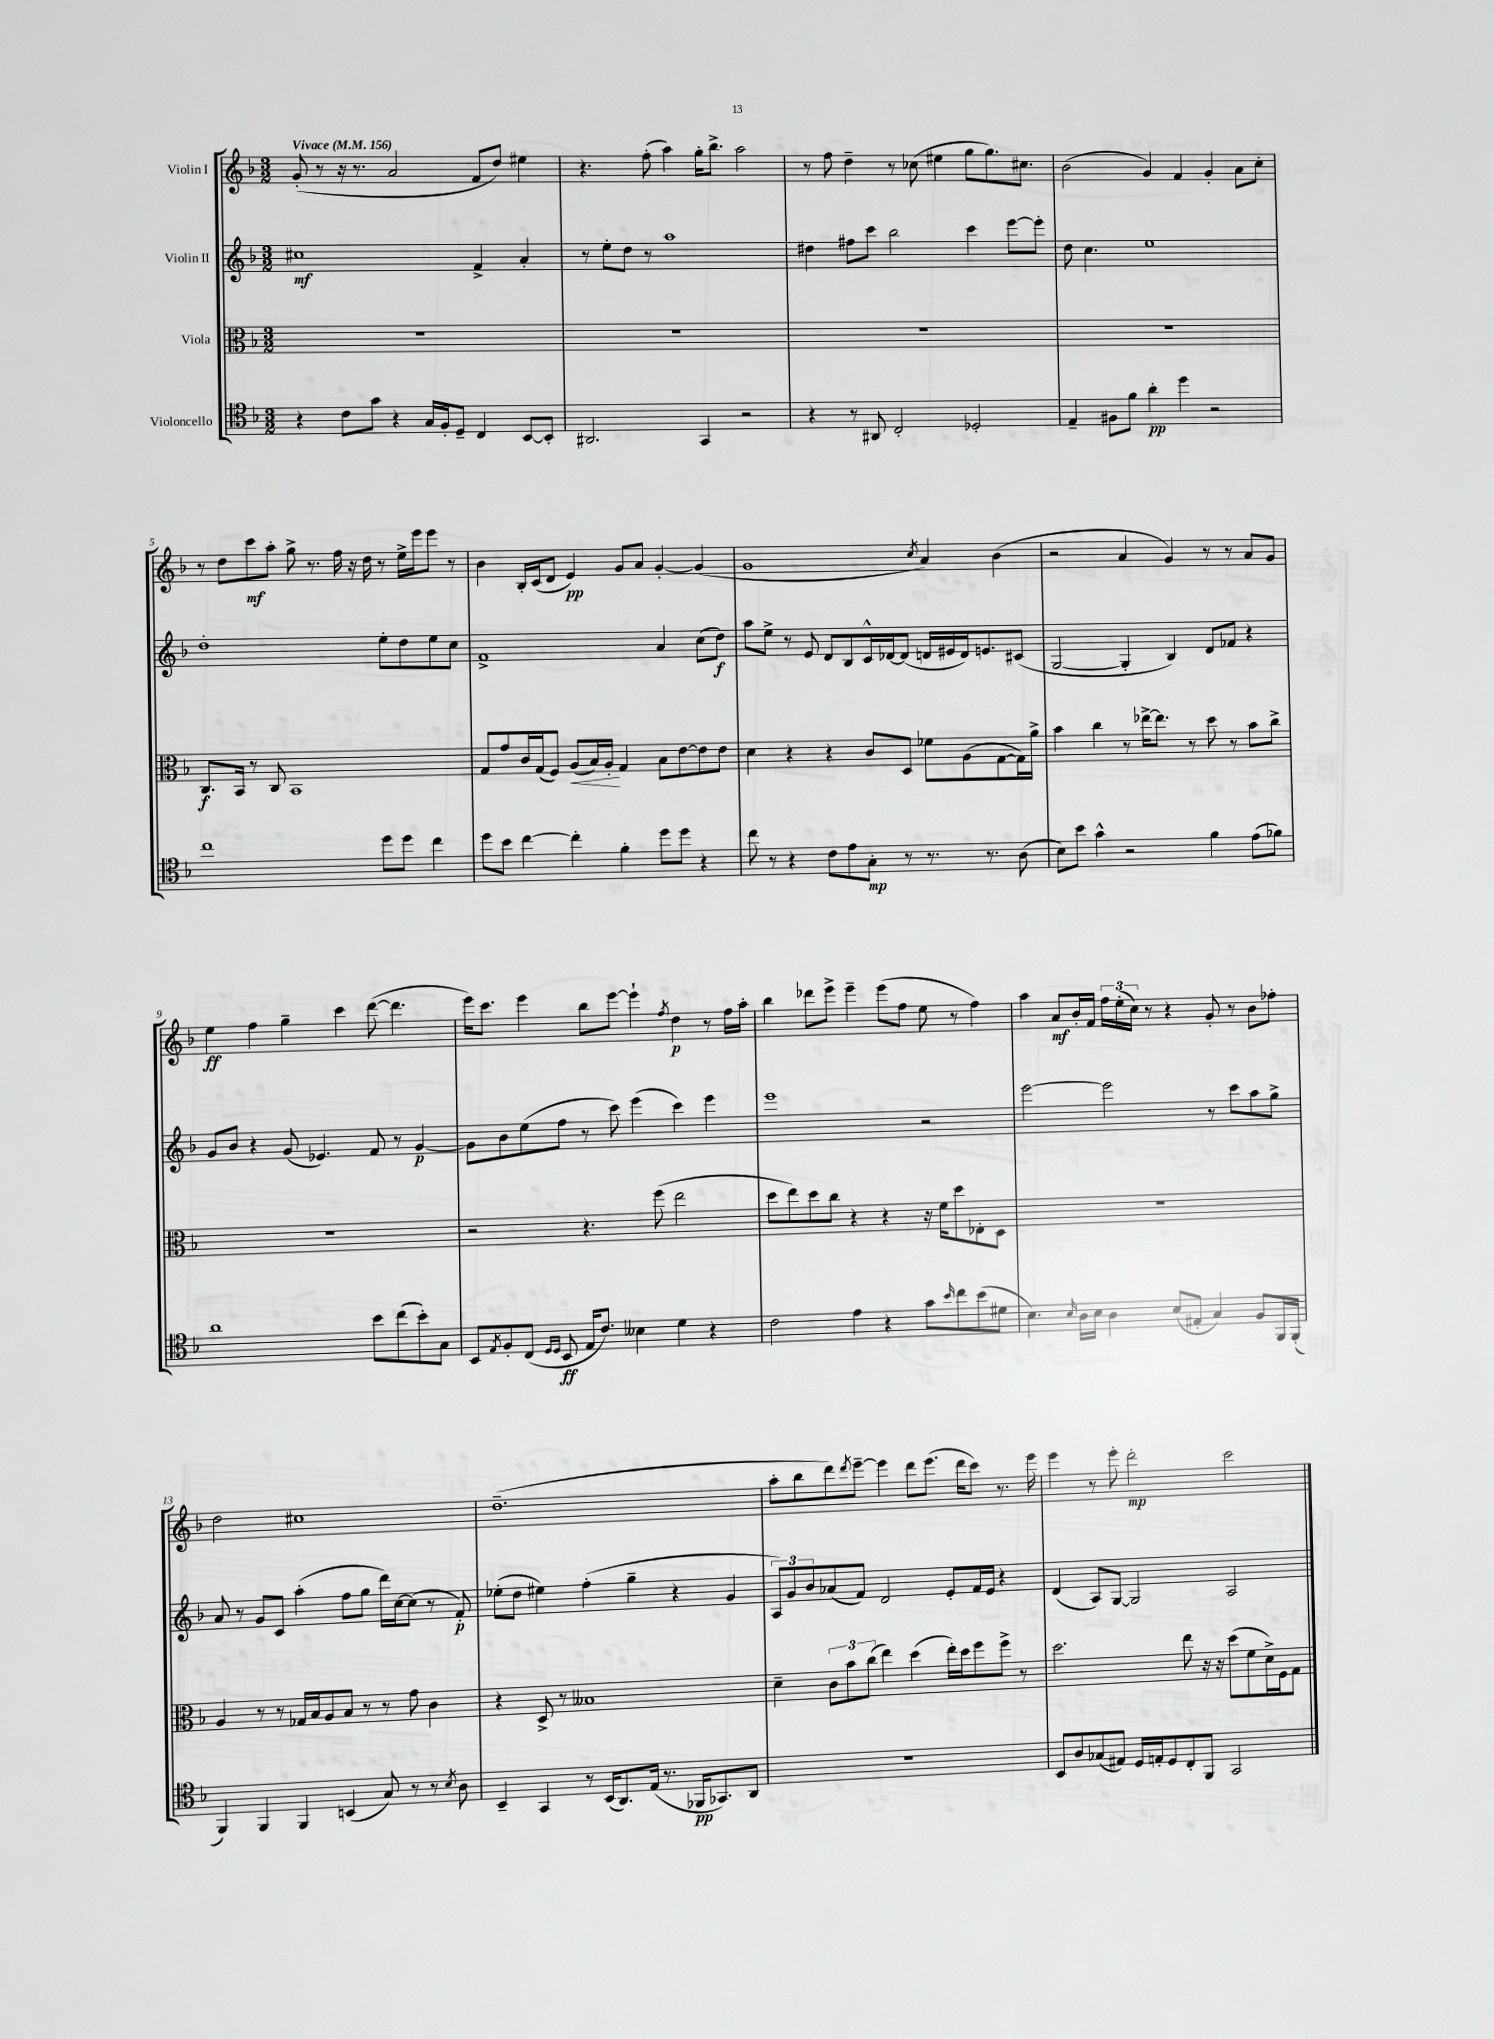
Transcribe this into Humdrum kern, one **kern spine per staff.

**kern	**kern	**kern	**kern
*staff4	*staff3	*staff2	*staff1
*clefC4	*clefC3	*clefG2	*clefG2
*k[b-]	*k[b-]	*k[b-]	*k[b-]
*M3/2	*M3/2	*M3/2	*M3/2
*MM156	*MM156	*MM156	*MM156
4r	1.r	1cc#	(8g'
.	.	.	8r
8c	.	.	16r
.	.	.	8.r
8g	.	.	.
4r	.	.	2a
16G	.	.	.
16F'	.	.	.
8D~	.	.	.
4C	.	4f^	8f
.	.	.	8dd)
[8BB-	.	4a'	4ee#
8BB-']	.	.	.
=	=	=	=
2.AA#	1.r	8r	4.r
.	.	8ee'	.
.	.	8dd	.
.	.	8r	(8ff'
.	.	1aa	4aa)
4GG	.	.	16gg'
.	.	.	8.bb-^
2r	.	.	2aa
=	=	=	=
4r	1.r	4dd#	8r
.	.	.	8ff
8r	.	8ff#	4dd~
8AA#	.	8ccc	.
2C'	.	2bb-	8r
.	.	.	(8cc-
.	.	.	4ee#
2D-'	.	4ccc	8gg
.	.	.	8.gg)
.	.	[8eee	.
.	.	.	8.cc#
.	.	8eee']	.
=	=	=	=
4E~	1.r	8dd	(2b-
.	.	4.cc	.
8F#	.	.	.
8f	.	.	.
4a'	.	1ee	4g)
4dd	.	.	4f
2r	.	.	4g'
.	.	.	8a
.	.	.	8cc'
=	=	=	=
1cc	8.C	1dd'	8r
.	.	.	8dd
.	16BB-	.	.
.	8r	.	8ccc
.	8C	.	8aa'
.	1BB-	.	8gg^
.	.	.	8.r
.	.	.	16ff
.	.	.	16r
.	.	.	16dd
8dd	.	8ee'	8r
8dd	.	8dd	16ee^
.	.	.	16eee
4cc	.	8ee	8eee
.	.	8cc	8r
=	=	=	=
8dd	8G	1f^	4b-
8b-	8g	.	.
[4cc	16c	.	16B-'
.	(16G	.	(16c
.	8F)	.	8d
4cc']	(8A	.	4e)
.	16B-)	.	.
.	16A'	.	.
4f'	4G	.	8g
.	.	.	8a
8dd	8B-	4a	[4g'
8dd	[8e	.	.
4r	8e]	(8cc	(4g]
.	8e	8dd)	.
=	=	=	=
8cc	4d	8aa	1g
8r	.	8ee^	.
4r	4r	8r	.
.	.	8e	.
8c	4r	8d	.
8e	.	8B-	.
8G'	8c	16c^^	.
.	.	[16d-	.
8r	8D	(8d-]	.
.	.	.	8qcc
8.r	8f-	16d	4a)
.	.	16e#	.
.	(8A	16d)	.
8.r	.	8.e	.
.	[8G	.	(4b-
(8A	16G])	(8c#	.
.	16a^	.	.
=	=	=	=
8B-)	4b-	[2G	2r
8b-	.	.	.
4g^^	4cc	.	.
2r	8r	4G']	4a
.	[16ee-^	.	.
.	8.ee-]	.	.
.	.	4B-)	4g)
.	8r	.	.
4f	8dd	8d	8r
.	8r	8f-	8r
(8e	8b-	4r	8a
8f-)	8cc^	.	8g
=	=	=	=
1a	1.r	8g	4ee
.	.	8b-	.
.	.	4r	4ff
.	.	(8g	4gg~
.	.	4.e-)	.
.	.	.	4ccc
8b-	.	8f	([8ddd
(8cc	.	8r	4.ddd]
8b-')	.	[4g	.
8G	.	.	.
=	=	=	=
8BB-	2r	8g]	16eee)
.	.	.	8.ccc
8qE	.	.	.
8F'	.	8b-	.
(8C	.	(8ee	4eee
16qqD	.	.	.
16qqD	.	.	.
8BB-	.	8ff	.
16E	4.r	8r	8bb-
8.c)	.	.	.
.	.	8ccc)	[8eee
4B--	.	(4eee	4eee`]
.	(8ff	.	.
.	.	.	8qff
4d	2ee	4ccc)	4dd
4r	.	4eee	8r
.	.	.	16ff
.	.	.	16aa'
=	=	=	=
2c	8dd	1eee	4bb-
.	8ee)	.	.
.	8dd	.	8ddd-
.	8cc	.	8eee^
4e	4r	.	4eee~
4r	4r	.	(8eee
.	.	.	8ff
8g	16r	2r	8ee
.	16f	.	.
16qqb-	.	.	.
8cc	8dd	.	8r
(8b-	8E-'	.	4ff)
8d#	8D	.	.
=	=	=	=
4.B-)	1.r	[2eee	4aa
.	.	.	8a
16qqB-	.	.	.
16A	.	.	16b-'
16B-	.	.	16f
4A	.	2eee]	24ff
.	.	.	(24ee'
.	.	.	24cc)
.	.	.	8r
(8B-	.	.	4r
8E#'	.	.	.
4G)	.	8r	8g'
.	.	8ccc	8r
8F	.	8aa	8b-
16FF	.	8gg^	8ff-'
(16FF'	.	.	.
=	=	=	=
4FF)	4A	8a	2dd
.	.	8r	.
4FF	8r	8g	.
.	8r	8c	.
4FF	16G-	(4aa'	1cc#
.	16B-	.	.
.	8A	.	.
(4BB	8B-	8ff	.
.	8r	8gg	.
8G)	8r	16ddd)	.
.	.	[16cc	.
8r	8g	(8cc]	.
8r	4c	8r	.
8qB-	.	.	.
8A	.	8f')	.
=	=	=	=
4BB-~	4r	(8ee-'	(1.dd~
.	.	8dd	.
4GG	8D^	4ee#)	.
.	8r	.	.
8r	1B--	(4ff'	.
(16BB-	.	.	.
8.AA)	.	.	.
.	.	4gg~	.
(16E	.	.	.
8.r	.	.	.
.	.	4r	.
16FF-	.	.	.
8.GG-)	.	.	.
.	.	4g	.
8AA	.	.	.
=	=	=	=
1.r	4d~	12A)	8aa'
.	.	12g	.
.	.	.	8bb-
.	.	12b-	.
.	12c	(8a-	8ddd)
.	12b-	.	.
.	.	.	8qddd
.	.	8f)	[8eee~
.	(12cc	.	.
.	4ee)	2d	4eee]
.	(4dd	.	8ddd
.	.	.	(8.eee
.	16ee')	8e'	.
.	16dd	.	16ddd
.	8ff	16f	8ccc)
.	.	16e	.
.	8ff^	4r	8.r
.	8r	.	.
.	.	.	16eee
=	=	=	=
8BB-	2.dd	(4d	4eee
8A	.	.	.
(8G-	.	8A)	8r
8E#)	.	[8G	8eee'
16D	.	2G]	2ddd'
16E'	.	.	.
8D	.	.	.
8C'	8ee	.	.
8FF	16r	.	.
.	16r	.	.
2GG	(8dd	2A	2ccc
.	8f	.	.
.	16d^)	.	.
.	16F	.	.
.	8G	.	.
==	==	==	==
*-	*-	*-	*-
